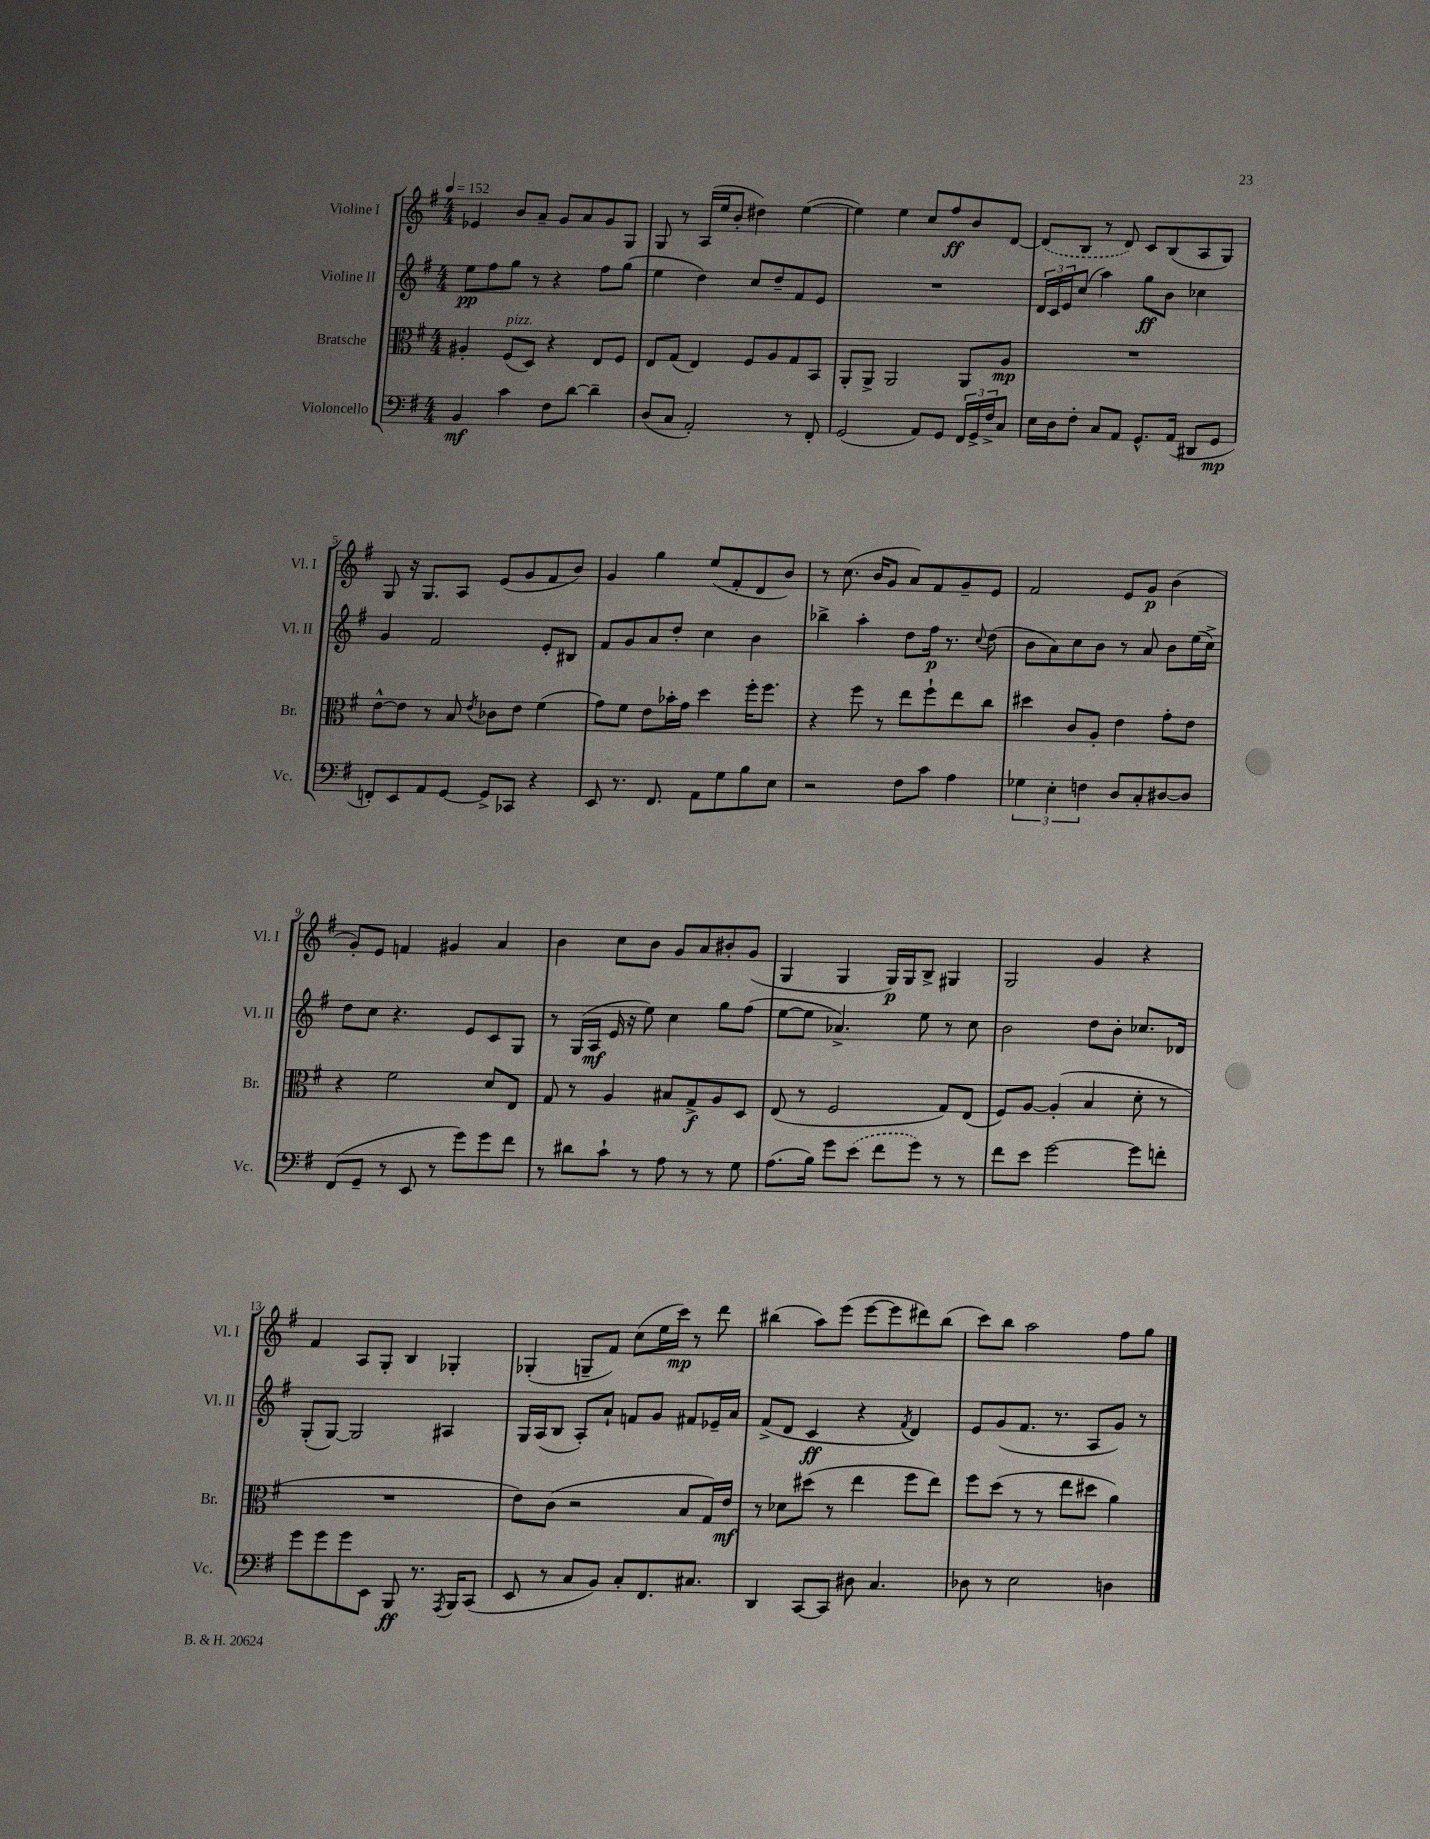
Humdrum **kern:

**kern	**kern	**kern	**kern
*staff4	*staff3	*staff2	*staff1
*clefF4	*clefC3	*clefG2	*clefG2
*k[f#]	*k[f#]	*k[f#]	*k[f#]
*M4/4	*M4/4	*M4/4	*M4/4
*MM152	*MM152	*MM152	*MM152
4BB	4A#'	8ee	4e-
.	.	8ff#	.
4c	(8F#	8gg	8b
.	8D)	8r	8a~
8F#	4r	4r	8g
[8d	.	.	8a
4d~]	8E	8ff#	8g
.	8F#	(8gg	8G
=	=	=	=
(8D	8E	4ee	8G
8C	(8G	.	8r
2AA')	4E)	4dd)	(16A
.	.	.	16ee
.	.	.	8b'
.	8F#	8cc	4dd#)
.	8A	8dd~	.
8r	8G	8f#	([4ee
8FF#'	8BB	8e	.
=	=	=	=
(2GG	8AA'	1r	4ee])
.	8AA^	.	.
.	2AA	.	4ee
8AA)	.	.	8cc
8GG	.	.	8ff#
24FF#	8AA	.	8b
24GG^	.	.	.
24F#^	.	.	.
8C	8A	.	[8d
=	=	=	=
16E	1r	24d	(8d]
.	.	24c	.
16D	.	.	.
.	.	24e	.
8F#'	.	(8cc	8B
8C	.	4aa)	8r
8AA	.	.	8d)
8.GG^^	.	8gg	8c
.	.	8b	(8B
(16AA	.	.	.
8DD#	.	4cc-	8A
8GG	.	.	8G)
=	=	=	=
8FF')	[8e^^	4g	8G
8EE	8e]	.	16r
.	.	.	8.G
8AA	8r	2f#	.
[8GG	8B	.	8A
.	8qe	.	.
8GG^]	8c-	.	(8e
8CC-	8e	.	8g
4r	(4f#	8e'	8f#
.	.	8B#	8b)
=	=	=	=
8EE	8g)	8f#	4g
8.r	8f#	8g	.
.	8e	8a	4gg
8.FF#	.	.	.
.	16b-'	8dd'	.
.	16g	.	.
8AA	4dd	4cc	(8ee
8G	.	.	8f#'
8B	16ff#'	4b	8d
.	8.ff#	.	.
8E	.	.	8b)
=	=	=	=
2r	4r	4bb-^	8r
.	.	.	(8.cc
.	8ff#	4aa'	.
.	.	.	16b
.	8r	.	8g
8F#	8ee	8dd	8a)
8c	8ff#`	16ff#	8f#
.	.	8.r	.
4A	8ee	.	8g~
.	.	8qqcc	.
.	8cc	(8dd	8e
=	=	=	=
6G-	4dd#	8b	2f#
.	.	8a)	.
6E'	.	.	.
.	8c	8cc	.
6F	.	.	.
.	8A'	8b	.
8D	4e	8r	8e
8C'	.	8a	8g
[8D#	8g'	8b	(4b
8D#]	8e	(16ee	.
.	.	16cc^)	.
=	=	=	=
(8FF#	4r	8dd	8g')
8GG~	.	8cc	8e
8r	2f#	4.r	4f
8EE	.	.	.
8r	.	.	4g#
8g)	.	8e	.
8g	8d	8c	4a
8f#	8E	8G	.
=	=	=	=
8r	8G	8r	4b
8d#	8r	(16G	.
.	.	16A	.
8c`	4A	16e	8cc
.	.	16r	.
8r	.	8ee)	8b
8A	8B#	4cc	8g
8r	8G^	.	8a
8r	8A	8gg	8b#'
8G	8D	(8ff#	(8g
=	=	=	=
(8.A	(8E	[8ee	4G
.	8r	8ee]	.
16B)	.	.	.
8g	2F#	4.a-^)	4G
(8e	.	.	.
8f#	.	.	16G)
.	.	.	16G
8g)	.	8ee	8B^
8r	8G)	8r	4G#
8r	(8E	8cc	.
=	=	=	=
8f#	8F#)	2b	2G
8e	[8A	.	.
[2g	(4A']	.	.
.	4B	8dd	4g
.	.	8b'	.
8g]	8d'	8.cc-	4r
8f'	8r	.	.
.	.	16d-	.
=	=	=	=
8g	1r	(8G'	4f#
8g	.	[8G)	.
8g	.	2G]	8A
8EE	.	.	8G'
8BBB	.	.	4B
8.r	.	.	.
.	.	4A#	4G-'
8qAAA	.	.	.
16BBB	.	.	.
(8CC	.	.	.
=	=	=	=
8EE	8e)	16G	(4G-'
.	.	(16A	.
8r	(8c	8B	.
8C	2r	8A')	8G~
8BB)	.	8a`	8f#)
8C'	.	8f	(8cc
8.FF#	.	8g	16ee
.	.	.	16ccc)
.	8B	8f#	8r
8.C#	.	.	.
.	16G)	16e-~	8ddd
.	16e	16a	.
=	=	=	=
4DD	8r	(8f#^	(4bb#
.	8d-	8d	.
[8CC	(8dd#	4c	8aa)
8CC]	8r	.	(8eee
8D#	4ee	4r	[8eee
4.C	.	.	8eee]
.	.	8qf#	.
.	8ff#	4d)	8ddd#)
.	8ee)	.	(8bb#
=	=	=	=
8D-	8ff#	8e	8ccc)
8r	(8dd	(8g	8bb
2E	8r	8.f#	2aa
.	8r	.	.
.	.	8.r	.
.	8ee	.	.
.	8dd#	8A	.
4D	4a)	8g)	8ff#
.	.	8r	8gg
==	==	==	==
*-	*-	*-	*-
